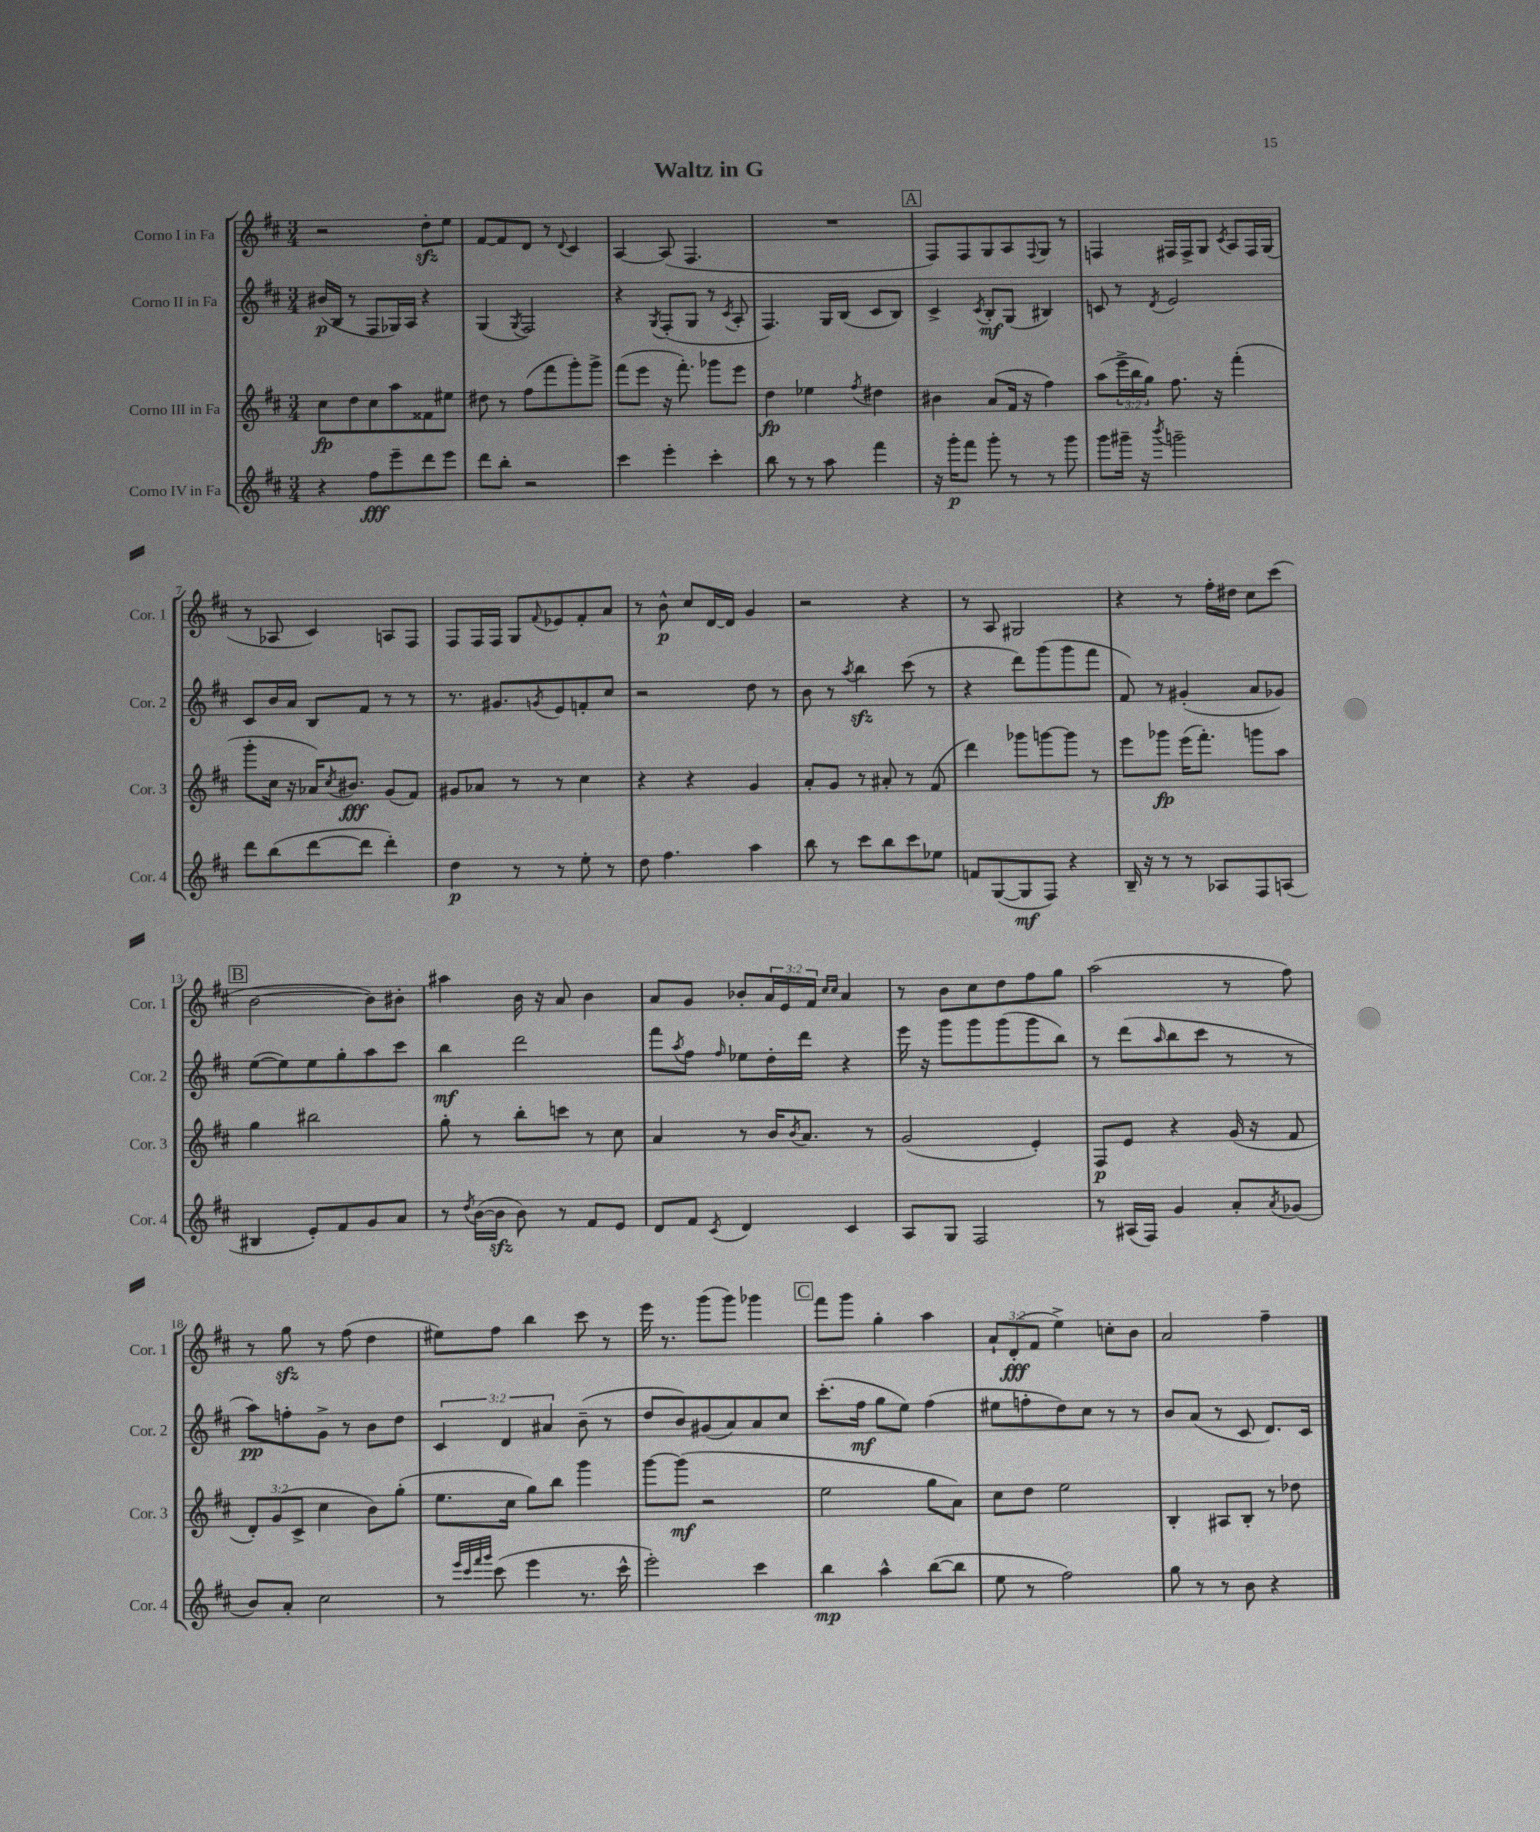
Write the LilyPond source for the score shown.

\header { title = "Waltz in G" }
<<
\new StaffGroup <<
\new Staff = "s0" \with { instrumentName = "Corno I in Fa" shortInstrumentName = "Cor. 1" } {
    \clef treble \key d \major \numericTimeSignature \time 3/4 \override Staff.TupletNumber.text = #tuplet-number::calc-fraction-text
    r2 d''8-.\sfz e''8 |
    fis'8~ fis'8 d'8 r8 \appoggiatura { d'8 } cis'4 |
    a4~ a8( fis4. |
    R2. |
    \mark \markup { \box "A" } fis8) fis8 g8 a8 \appoggiatura { fis8 } g8 r8 |
    f4 fis16 fis16-> g8 \acciaccatura { cis'8 } a8 fis16 g16( |
    r8 aes8 cis'4) a8 fis8 |
    fis8 fis16 fis16 g8 \appoggiatura { fis'8 } ees'8 fis'8-. a'8 |
    r8 b'8-^\p cis''8 d'16~ d'16 g'4 |
    r2 r4 |
    r8 a8 gis2 |
    r4 r8 fis''16-. dis''16 cis''8 cis'''8( |
    \mark \markup { \box "B" } b'2~ b'8) bis'8-. |
    ais''4 b'16 r16 a'8 b'4 |
    a'8 g'8 bes'8-. \tuplet 3/2 { a'16 e'16 fis'16 } \grace { cis''16 cis''16 } a'4 |
    r8 b'8 cis''8 d''8 fis''8 g''8 |
    a''2( r8 fis''8) |
    r8 g''8\sfz r8 fis''8( d''4 |
    eis''8) fis''8 b''4 cis'''8 r8 |
    e'''16 r8. g'''8( g'''8) ges'''4 |
    \mark \markup { \box "C" } fis'''8 g'''8 g''4-. a''4 |
    \tuplet 3/2 { a'8-! d'8-.\fff( fis'8 } e''4->) c''8-. b'8 |
    a'2 fis''4-- \bar "|." |
}
\new Staff = "s1" \with { instrumentName = "Corno II in Fa" shortInstrumentName = "Cor. 2" } {
    \clef treble \key d \major \numericTimeSignature \time 3/4 \override Staff.TupletNumber.text = #tuplet-number::calc-fraction-text
    bis'16\p( b16 r8 fis8 ges16) a16 r4 |
    g4( \acciaccatura { g8 } fis2) |
    r4 \acciaccatura { g8 } fis8-.( g8 r8 \acciaccatura { cis'8 } a8-. |
    fis4.) g16 b16( cis'8 b8) |
    \mark \markup { \box "A" } cis'4-> \acciaccatura { cis'8 } b8-.\mf g8( bis4) |
    c'8 r8 \acciaccatura { d'8 } e'2 |
    cis'8 b'16 a'16 b8 fis'8 r8 r8 |
    r8. gis'8. \acciaccatura { g'8 } e'8 f'8-. cis''8 |
    r2 d''8 r8 |
    b'8 r8 \acciaccatura { a''8 } b''4\sfz cis'''8( r8 |
    r4 d'''8) g'''8( g'''8 fis'''8 |
    fis'8) r8 gis'4-.( a'8 ges'8) |
    \mark \markup { \box "B" } e''8~( e''8) e''8 g''8-. a''8 cis'''8 |
    b''4\mf d'''2 |
    fis'''8 \acciaccatura { a''8 } fis''8 \grace { fis''16 } ees''8 d''16-. d'''16 r4 |
    e'''16 r16 g'''8 g'''8 g'''8( g'''8 b''8) |
    r8 d'''8( \grace { a''16 } b''8 cis'''8 r8 r8 |
    a''8\pp) f''8-. g'8-> r8 b'8 d''8 |
    \tuplet 3/2 { cis'4 d'4 ais'4 } b'8--( r8 |
    d''8 b'8) gis'8( a'8) a'8 cis''8 |
    \mark \markup { \box "C" } cis'''8.-.( fis''16\mf g''8 e''8) fis''4( |
    eis''8 f''8-. d''8) cis''8 r8 r8 |
    b'8 a'8( r8 cis'8 d'8.) cis'16 \bar "|." |
}
\new Staff = "s2" \with { instrumentName = "Corno III in Fa" shortInstrumentName = "Cor. 3" } {
    \clef treble \key d \major \numericTimeSignature \time 3/4 \override Staff.TupletNumber.text = #tuplet-number::calc-fraction-text
    cis''8\fp d''8 cis''8 a''8 fisis'8 eis''8 |
    dis''8 r8 fis''8( fis'''8 g'''8-.) g'''8-> |
    fis'''8( e'''8 r16 fis'''8.-.) ges'''8 e'''8 |
    d''4\fp ees''4 \acciaccatura { fis''8 } dis''4 |
    \mark \markup { \box "A" } bis'4 a'8( fis'16 r16 fis''4) |
    a''8( \tuplet 3/2 { e'''16-> b''16 g''16) } fis''8. r16 fis'''4-.( |
    g'''8-. cis''16 r16 aes'16) \acciaccatura { cis''8 } bis'8.\fff g'8( fis'8) |
    gis'8 aes'8 r8 r8 cis''4 |
    r4 r4 g'4 |
    a'8-. g'8 r8 ais'8-. r8 fis'8( |
    d'''4) ges'''8 g'''8~ g'''8 r8 |
    e'''8 ges'''8\fp e'''16( fis'''8.-.) g'''8 a''8 |
    \mark \markup { \box "B" } g''4 bis''2 |
    g''8-. r8 b''8-. c'''8 r8 cis''8 |
    a'4 r8 b'16 \acciaccatura { b'8 } a'8. r8 |
    g'2( e'4-.) |
    fis8\p e'8 r4 g'16( r16 fis'8 |
    \tuplet 3/2 { d'8-.) g'8( cis'8-> } cis''4 b'8) g''8-.( |
    e''8. cis''16 g''8) b''8 g'''4 |
    g'''8~ g'''8\mf( r2 |
    \mark \markup { \box "C" } e''2 g''8 a'8) |
    cis''8 d''8 e''2 |
    b4-. ais8 b8-. r8 des''8 \bar "|." |
}
\new Staff = "s3" \with { instrumentName = "Corno IV in Fa" shortInstrumentName = "Cor. 4" } {
    \clef treble \key d \major \numericTimeSignature \time 3/4
    r4 fis''8\fff e'''8-- d'''8 e'''8 |
    d'''8 b''8-. r2 |
    cis'''4 e'''4-. cis'''4-. |
    b''8 r8 r8 a''8 fis'''4 |
    \mark \markup { \box "A" } r16 g'''16-.\p fis'''8 g'''8-. r8 r8 g'''8 |
    g'''8 gis'''16-- r16 \acciaccatura { b'''8 } g'''2-- |
    d'''8 b''8( d'''8~ d'''8 d'''4-.) |
    d''4\p r8 r8 e''8-. r8 |
    d''8 fis''4. a''4 |
    b''8 r8 cis'''8 b''8 cis'''8 ees''8 |
    f'8 g8~( g8\mf fis8) r4 |
    b16-- r16 r8 r8 aes8 fis8 a8( |
    \mark \markup { \box "B" } bis4 e'8-.) fis'8 g'8 a'8 |
    r8 \acciaccatura { d''8 } b'16~( b'16\sfz b'8) r8 fis'8 e'8 |
    d'8 fis'8 \acciaccatura { cis'8 } d'4 cis'4 |
    a8 g8 fis2 |
    r8 ais16( fis16) g'4 a'8-. \acciaccatura { a'8 } ges'8( |
    b'8) a'8-. cis''2 |
    r8 \grace { e'''32 cis'''32 fis'''32 g'''32 } cis'''8( e'''4 r8. cis'''16-^ |
    e'''2-.) cis'''4 |
    \mark \markup { \box "C" } b''4\mp a''4-^ b''8~( b''8 |
    e''8 r8 fis''2) |
    g''8 r8 r8 b'8 r4 \bar "|." |
}
>>
>>
